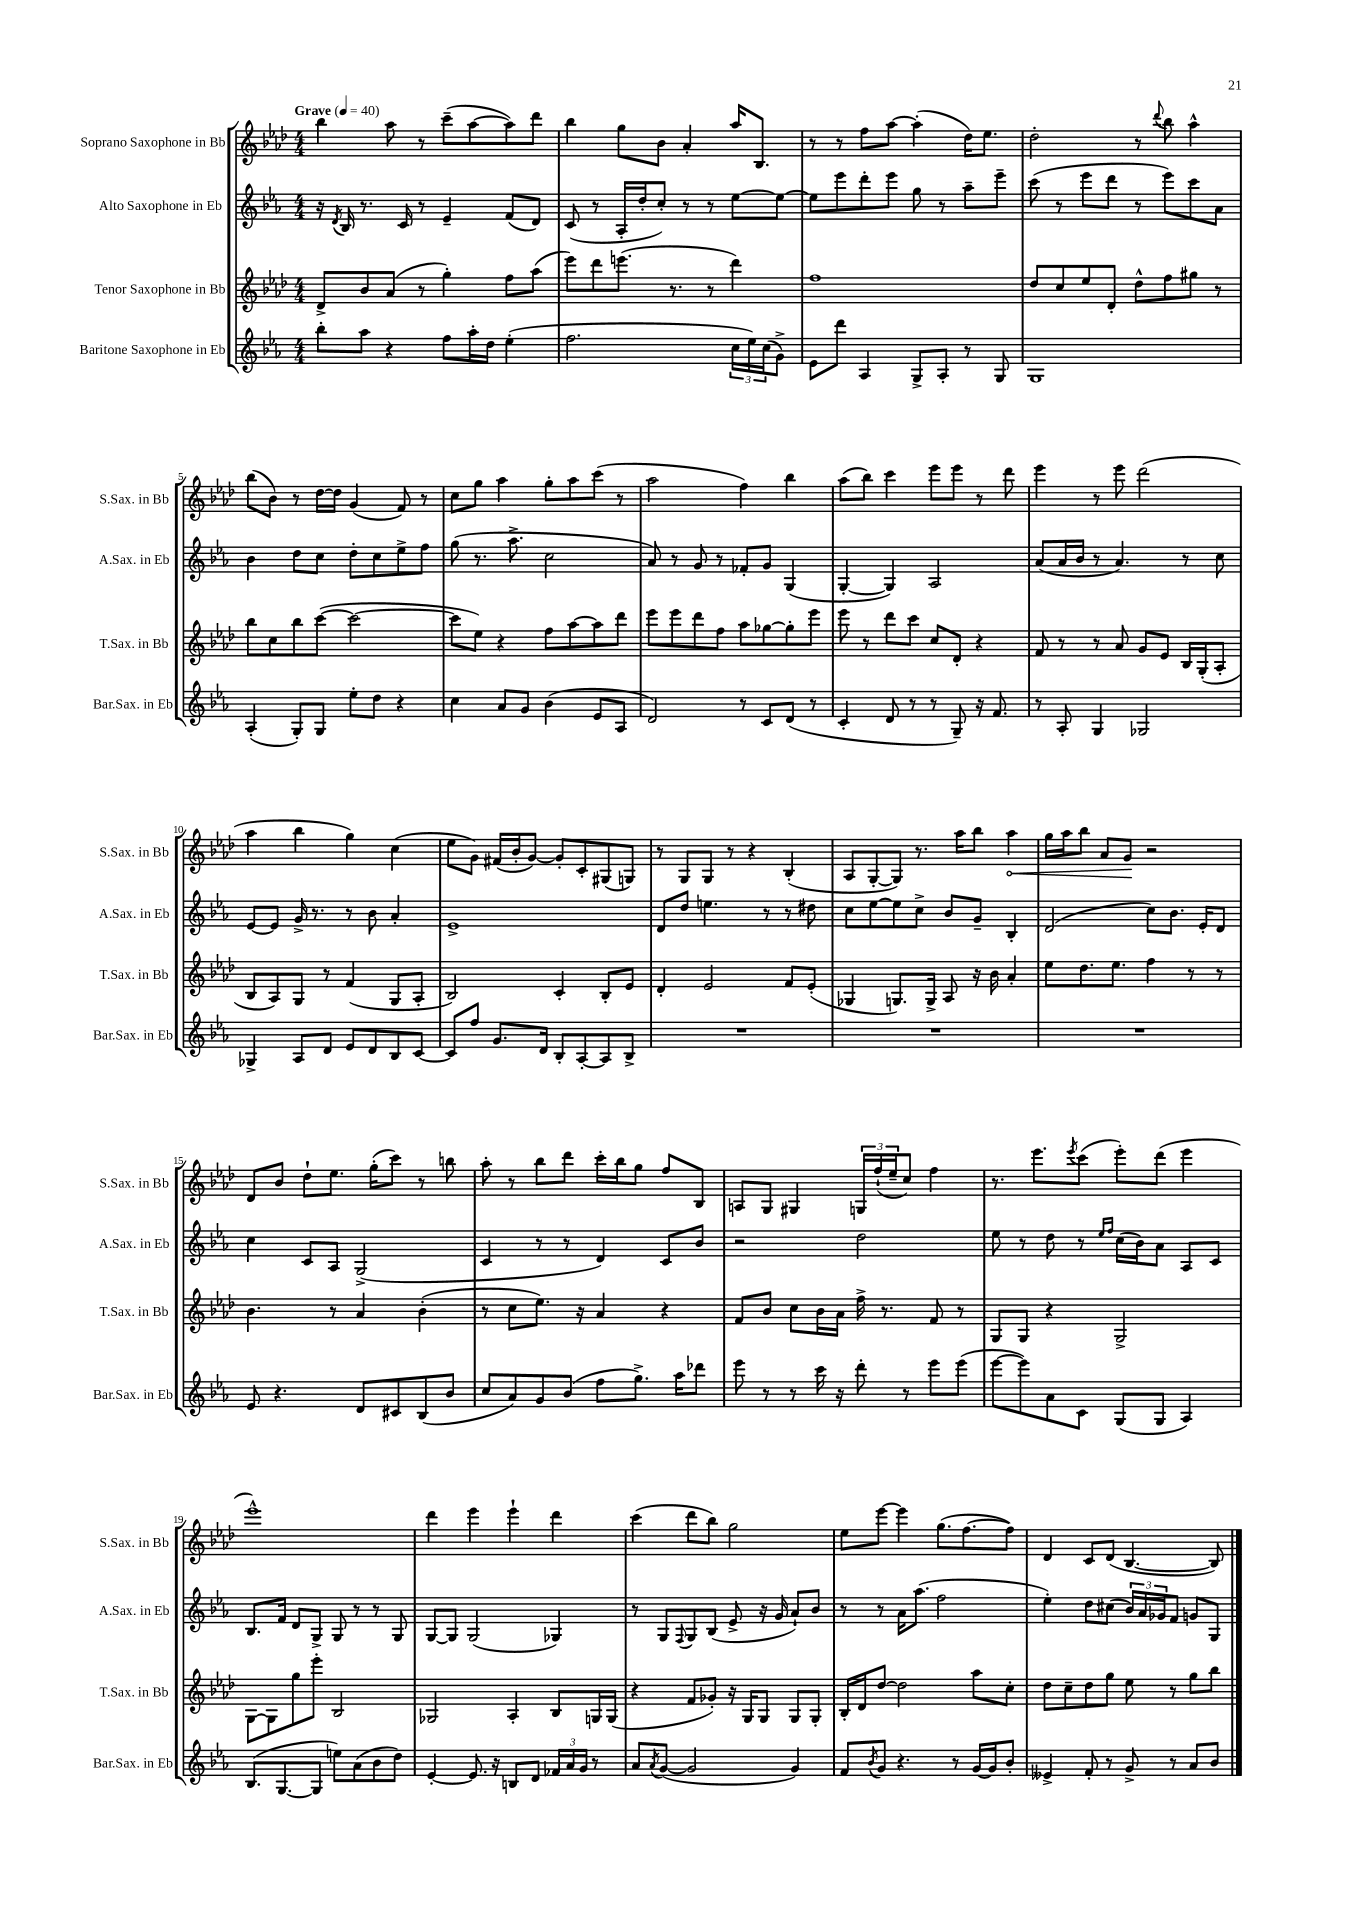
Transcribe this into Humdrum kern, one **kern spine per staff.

**kern	**kern	**kern	**kern	**dynam
*part4	*part3	*part2	*part1	*part1
*staff4	*staff3	*staff2	*staff1	*staff1
*I"Baritone Saxophone in Eb	*I"Tenor Saxophone in Bb	*I"Alto Saxophone in Eb	*I"Soprano Saxophone in Bb	*
*I'Bar.Sax. in Eb	*I'T.Sax. in Bb	*I'A.Sax. in Eb	*I'S.Sax. in Bb	*
*clefG2	*clefG2	*clefG2	*clefG2	*
*k[b-e-a-]	*k[b-e-a-d-]	*k[b-e-a-]	*k[b-e-a-d-]	*
*M4/4	*M4/4	*M4/4	*M4/4	*
*MM40	*MM40	*MM40	*MM40	*
=1	=1	=1	=1	=1
!	!	!	!LO:TX:a:B:t=Grave	!
8bb-'\L	8d-^/L	16r	4bb-\	.
.	.	8qd/	.	.
.	.	16B-/	.	.
8aa-\J	8b-/	8.r	.	.
4r	(8a-/J	.	8aa-\	.
.	.	16c/	.	.
.	8r	8r	8r	.
8ff\L	4gg'\)	4e-~/	(8ccc~\L	.
16aa-'\L	.	.	[8aa-\	.
16dd\JJ	.	.	.	.
(4ee-'\	8ff\L	(8f/L	8aa-\])	.
.	(8aa-\J	8d/J)	8ddd-\J	.
=2	=2	=2	=2	=2
2.ff\	8eee-\L)	(8c/	4bb-\	.
.	8ddd-\	8r	.	.
.	(8.eeen\J	16A-'/LL	8gg\L	.
.	.	16dd'/J	.	.
.	.	8cc'/J)	8b-\J	.
.	8.r	.	.	.
.	.	8r	4a-'/	.
.	8r	8r	.	.
24cc\LL	4ddd-\)	[8ee-\L	16aa-/KL	.
24ee-\)	.	.	.	.
.	.	.	8.B-/J	.
(24cc\J	.	.	.	.
8g^\J)	.	8ee-\J_	.	.
=3	=3	=3	=3	=3
8e-\L	1ff	8ee-\L]	8r	.
8ddd\J	.	8eee-\	8r	.
4A-/	.	8ddd'\	8ff\L	.
.	.	8eee-\J	[8aa-\J	.
8G^/L	.	8gg\	(4aa-'\]	.
8A-'/J	.	8r	.	.
8r	.	8aa-~\L	16dd-\KL)	.
.	.	.	8.ee-\J	.
8G/	.	8eee-~\J	.	.
=4	=4	=4	=4	=4
1G	8dd-/L	(8ccc\	2dd-'\	.
.	8cc/	8r	.	.
.	8ee-/	8eee-\L	.	.
.	8d-'/J	8ddd\J	.	.
.	8dd-^^\L	8r	8r	.
.	.	.	8qqddd-/	.
.	8ff\	8eee-\L)	8bb-\	.
.	8gg#X\J	8ccc\	4aa-^^\	.
.	8r	8a-\J	.	.
!!LO:LB:g=z
=5	=5	=5	=5	=5
(4A-'/	8bb-\L	4b-\	(8bb-\L	.
.	8cc\	.	8b-\J)	.
8G'/L)	8bb-\	8dd\L	8r	.
8G/J	([8ccc\J	8cc\J	[16dd-\LL	.
.	.	.	16dd-\JJ]	.
8ee-'\L	2ccc\_	8dd'\L	(4g/	.
8dd\J	.	8cc\	.	.
4r	.	8ee-^\	8f/)	.
.	.	8ff\J	8r	.
=6	=6	=6	=6	=6
4cc\	8ccc\L]	(8gg\	8cc\L	.
.	8ee-\J)	8.r	8gg\J	.
8a-/L	4r	.	4aa-\	.
.	.	8.aa-^\	.	.
8g/J	.	.	.	.
(4b-\	8ff\L	2cc\	8gg'\L	.
.	[8aa-\	.	8aa-\	.
8e-/L	8aa-\]	.	(8ccc\J	.
8A-/J	8ddd-\J	.	8r	.
=7	=7	=7	=7	=7
2d/)	8eee-\L	8a-/)	2aa-\	.
.	8eee-\	8r	.	.
.	8ddd-\	8g/	.	.
.	8ff\J	8r	.	.
8r	8aa-\L	8f-X'/L	4ff\)	.
8c/L	[8gg-X\	8g/J	.	.
(8d/J	8gg-'\]	(4G/	4bb-\	.
8r	8eee-\J	.	.	.
=8	=8	=8	=8	=8
4c'/	8eee-\	[4G'/	(8aa-\L	.
.	8r	.	8bb-\J)	.
8d/	8ddd-\L	4G/])	4ccc\	.
8r	8ccc\J	.	.	.
8r	8cc/L	2A-/	8eee-\L	.
8G~/)	8d-'/J	.	8eee-\J	.
16r	4r	.	8r	.
8.f/	.	.	.	.
.	.	.	8ddd-\	.
=9	=9	=9	=9	=9
8r	8f/	(8a-/L	4eee-\	.
8A-'/	8r	16a-/L	.	.
.	.	16b-/JJ	.	.
4G/	8r	8r	8r	.
.	8a-/	4.a-/)	8eee-\	.
2G-X/	8g/L	.	(2ddd-\	.
.	8e-/J	.	.	.
.	16B-/LL	8r	.	.
.	(16G'/J	.	.	.
.	8A-'/J	8cc\	.	.
!!LO:LB:g=z
=10	=10	=10	=10	=10
4G-X^/	8B-/L	[8e-/L	4aa-\	.
.	8A-/)	8e-/J]	.	.
8A-/L	8G/J	16g^/	4bb-\	.
.	.	8.r	.	.
8d/J	8r	.	.	.
8e-/L	(4f/	8r	4gg\)	.
8d/	.	8b-\	.	.
8B-/	8G/L	4a-'/	(4cc\	.
[8c/J	8A-'/J	.	.	.
=11	=11	=11	=11	=11
8c/L]	2B-/)	1e-^	8ee-\L	.
8ff/J	.	.	8g\J)	.
8.g/L	.	.	(16f#X/LL	.
.	.	.	16b-'/J	.
.	.	.	[8g/J)	.
16d/Jk	.	.	.	.
8B-'/L	4c'/	.	8g'/L]	.
[8A-'/	.	.	8c'/	.
8A-/]	8B-'/L	.	(8G#X/	.
8B-^/J	8e-/J	.	8Gn/J)	.
=12	=12	=12	=12	=12
1r	4d-'/	8d/L	8r	.
.	.	8dd/J	8G/L	.
.	2e-/	4.een\	8G/J	.
.	.	.	8r	.
.	.	.	4r	.
.	.	8r	.	.
.	8f/L	8r	(4B-'/	.
.	(8e-'/J	8dd#X\	.	.
=13	=13	=13	=13	=13
1r	4G-X/	8cc\L	8A-/L	.
.	.	[8ee-\	[8G'/	.
.	8.Gn/L)	8ee-\]	8G/J])	.
.	.	8cc^\J	8.r	.
.	16G^/Jk	.	.	.
.	8A-/	8b-/L	.	.
.	.	.	16aa-\KL	.
.	16r	8g~/J	8bb-\J	.
.	16b-\	.	.	.
!	!	!	!	!LO:HP:b
.	4a-'/	4B-'/	4aa-\	<
=14	=14	=14	=14	=14
1r	8ee-\L	(2d/	16gg\LL	.
.	.	.	16aa-\J	.
.	8.dd-\	.	8bb-\J	.
.	.	.	8a-/L	.
.	8.ee-\J	.	.	.
.	.	.	8g/J	.
.	4ff\	8cc\L)	2r	[
.	.	8.b-\J	.	.
.	8r	.	.	.
.	.	16e-'/KL	.	.
.	8r	8d/J	.	.
!!LO:LB:g=z
=15	=15	=15	=15	=15
8e-/	4.b-\	4cc\	8d-/L	.
4.r	.	.	8b-/J	.
.	.	8c/L	8dd-`\L	.
.	8r	8A-/J	8.ee-\J	.
8d/L	4a-/	(2G^/	.	.
.	.	.	(16gg'\KL	.
8c#X/	.	.	8ccc\J)	.
(8B-/	(4b-'\	.	8r	.
8b-/J	.	.	8bbn\	.
=16	=16	=16	=16	=16
8cc/L	8r	4c/	8aa-'\	.
8a-/)	8cc\L	.	8r	.
8g/	8.ee-\J)	8r	8bb-\L	.
(8b-/J	.	8r	8ddd-\J	.
.	16r	.	.	.
8ff\L	4a-/	4d/)	16ccc'\LL	.
.	.	.	16bb-\J	.
8.gg^\J)	.	.	8gg\J	.
.	4r	8c/L	8ff/L	.
16aa-\KL	.	.	.	.
8ddd-X\J	.	8b-/J	8B-/J	.
=17	=17	=17	=17	=17
8eee-\	8f/L	2r	8An/L	.
8r	8b-/J	.	8G/J	.
8r	8cc\L	.	4G#X/	.
16ccc\	16b-\L	.	.	.
16r	16a-\JJ	.	.	.
8ddd'\	16ff^\	2dd\	24Gn/LL	.
.	.	.	(24ff`/	.
.	8.r	.	.	.
.	.	.	24ee-~/J	.
8r	.	.	8cc/J)	.
8eee-\L	8f/	.	4ff\	.
(8eee-\J	8r	.	.	.
=18	=18	=18	=18	=18
[8eee-\L	8G/L	8ee-\	8.r	.
8eee-\])	8G/J	8r	.	.
.	.	.	8.eee-\L	.
8a-\	4r	8dd\	.	.
.	.	.	8qeee-/	.
8c\J	.	8r	(8ccc\J	.
.	.	16qqee-/LL	.	.
.	.	16qqff/JJ	.	.
(8G/L	2G^/	(16cc\LL	8eee-'\L)	.
.	.	16b-\J)	.	.
8G/J	.	8a-\J	(8ddd-\J	.
4A-/)	.	8A-/L	4eee-\	.
.	.	8c/J	.	.
!!LO:LB:g=z
=19	=19	=19	=19	=19
(8.B-/L	[8G\L	8.B-/L	1eee-^^)	.
.	8G\]	.	.	.
[8.G/	.	16f/Jk	.	.
.	8gg\	8d/L	.	.
8G/J]	8eee-'\J	8G^/J	.	.
8een\L)	2B-/	8G/	.	.
(8a-\	.	8r	.	.
8b-\	.	8r	.	.
8dd\J)	.	8G/	.	.
=20	=20	=20	=20	=20
[4e-'/	2G-X/	[8G/L	4ddd-\	.
.	.	8G/J]	.	.
8.e-/]	.	(2G/	4eee-\	.
16r	.	.	.	.
8Bn/L	4A-'/	.	4eee-`\	.
8d/J	.	.	.	.
24f-X/LL	8B-/L	4G-X/)	4ddd-\	.
24a-/	.	.	.	.
24g/JJ	.	.	.	.
8r	16Gn/L	.	.	.
.	(16G/JJ	.	.	.
=21	=21	=21	=21	=21
8a-/L	4r	8r	(4ccc\	.
8qa-/	.	.	.	.
([8g/J	.	8G/L	.	.
.	.	8qqF/	.	.
2g/]	8f/L	8G/	8ddd-\L	.
.	8g-X'/J)	(8B-/J	8bb-\J)	.
.	16r	8e-^/	2gg\	.
.	16G/KL	.	.	.
.	8G/J	16r	.	.
.	.	16g/	.	.
4g/)	8G/L	8a-`/L)	.	.
.	8G'/J	8b-/J	.	.
=22	=22	=22	=22	=22
8f/L	16B-'/LL	8r	8ee-\L	.
.	16d-/J	.	.	.
8qb-/	.	.	.	.
8g/J	[8dd-/J	8r	[8eee-\J	.
4.r	2dd-\]	16a-\KL	4eee-\]	.
.	.	(8.aa-\J	.	.
.	.	2ff\	(8.gg\L	.
8r	.	.	.	.
.	.	.	[8.ff\	.
[16g/LL	8aa-\L	.	.	.
16g/J]	.	.	.	.
8b-'/J	8cc'\J	.	8ff\J])	.
=23	=23	=23	=23	=23
4e--X^/	8dd-\L	4ee-'\)	4d-/	.
.	8cc~\	.	.	.
8f'/	8dd-\	8dd\L	8c/L	.
8r	8gg\J	(8cc#X\J	(8d-/J	.
8g^/	8ee-\	24b-/LL)	[4.B-/	.
.	.	24a-/	.	.
.	.	24g-X/J	.	.
8r	8r	8f/J	.	.
8a-/L	8gg\L	8gn/L	.	.
8b-/J	8bb-\J	8G/J	8B-/])	.
==	==	==	==	==
*-	*-	*-	*-	*-
